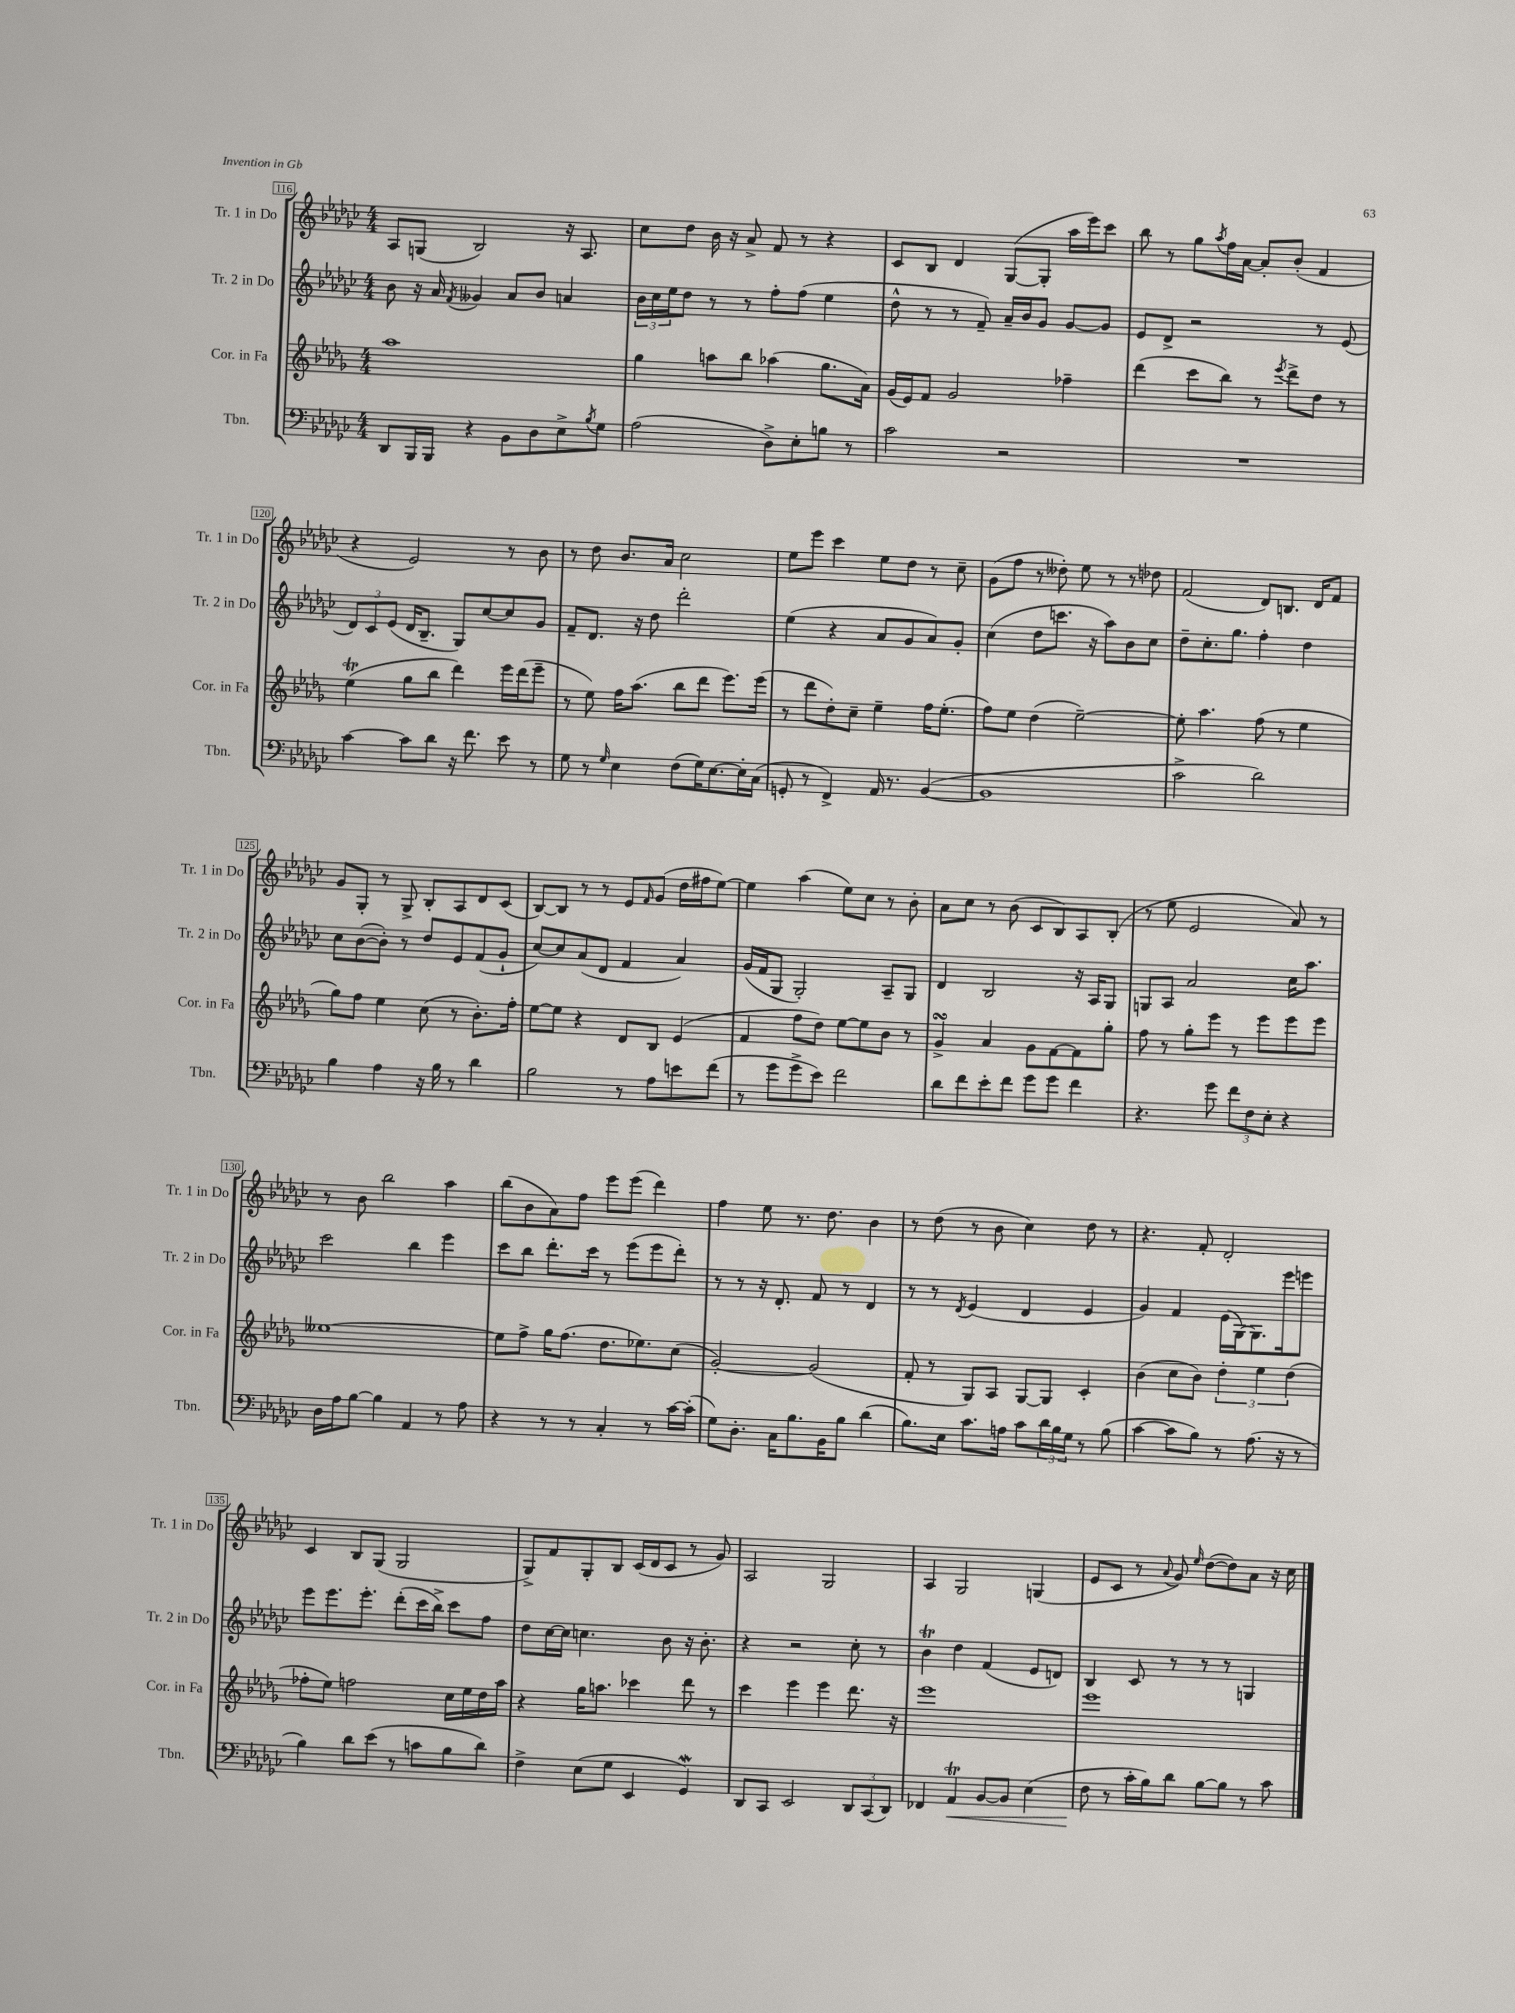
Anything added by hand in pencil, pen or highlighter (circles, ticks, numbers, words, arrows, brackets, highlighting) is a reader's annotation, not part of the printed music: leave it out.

**kern	**dynam	**kern	**kern	**kern
*part4	*part4	*part3	*part2	*part1
*staff4	*staff4	*staff3	*staff2	*staff1
*I"Tbn.	*	*I"Cor. in Fa	*I"Tr. 2 in Do	*I"Tr. 1 in Do
*I'Tbn.	*	*I'Cor. in Fa	*I'Tr. 2 in Do	*I'Tr. 1 in Do
*clefF4	*	*clefG2	*clefG2	*clefG2
*k[b-e-a-d-g-c-]	*	*k[b-e-a-d-g-]	*k[b-e-a-d-g-c-]	*k[b-e-a-d-g-c-]
*M4/4	*	*M4/4	*M4/4	*M4/4
=116	=116	=116	=116	=116
8DD-/L	.	1aa-	8b-\	8A-/L
16BBB-/L	.	.	16r	(8Gn/J
16BBB-/JJ	.	.	16a-/	.
.	.	.	8qf/	.
4r	.	.	4g--X/	2B-/)
8BB-\L	.	.	8a-/L	.
8D-\	.	.	8b-/J	.
8E-^\	.	.	4an/	16r
.	.	.	.	8.A-/
8qB-/	.	.	.	.
8G-\J	.	.	.	.
=117	=117	=117	=117	=117
(2A-\	.	4gg-\	24b-\LL	8cc-\L
.	.	.	24cc-\	.
.	.	.	24ee-\J	.
.	.	.	8dd-\J	8dd-\J
.	.	8aan\L	8r	16b-\
.	.	.	.	16r
.	.	8bb-\J	8r	8a-^/
8D-^\L)	.	(4aa-X\	8ff'\L	8f/
8E-'\	.	.	(8ff\J	8r
8Bn\J	.	8.gg-\L	4ee-\	4r
8r	.	.	.	.
.	.	16a-\Jk)	.	.
=118	=118	=118	=118	=118
2c-\	.	(16g-/LL	8dd-^^\	8c-/L
.	.	16e-/J)	.	.
.	.	8f/J	8r	8B-/J
.	.	2g-/	8r	4d-/
.	.	.	8f~/)	.
2r	.	.	16a-~/LL	([8G-/L
.	.	.	16b-/J	.
.	.	.	8g-/J	8G-'/J]
.	.	4ff-X~\	[8g-/L	16aa-\LL
.	.	.	.	16eee-\J)
.	.	.	8g-/J]	8ccc-\J
=119	=119	=119	=119	=119
1r	.	(4ddd-\	8e-/L	8bb-\
.	.	.	8d-^/J	8r
.	.	8ccc\L	2r	8gg-\L
.	.	.	.	8qaa-/
.	.	8bb-\J)	.	16ff\L
.	.	.	.	[16a-\JJ
.	.	8r	.	8a-'/L]
.	.	8qeee-/	.	.
.	.	8ddd-^\L	.	(8b-'/J
.	.	8dd-\J	8r	4f/
.	.	8r	(8e-/	.
!!LO:LB:g=z
=120	=120	=120	=120	=120
[4c-\	.	(4ee-T\	12d-/L)	4r
.	.	.	12c-/	.
.	.	.	(12e-/J	.
8c-\L]	.	8gg-\L	16d-/KL	2e-/)
.	.	.	8.B-~/J	.
8d-\J	.	8bb-\J	.	.
16r	.	4ddd-\)	8G-/L)	.
8.f\	.	.	.	.
.	.	.	[8cc-/	.
8e-\	.	16eee-\LL	8cc-/]	8r
.	.	(16ddd-\J	.	.
8r	.	8eee-~\J	8g-/J	8b-\
=121	=121	=121	=121	=121
8G-\	.	8r	8f~/L	8r
8r	.	8ee-\)	8.d-/J	8dd-\
16qqG-/	.	.	.	.
4E-\	.	16ff\KL	.	8.b-/L
.	.	(8.aa-\J	16r	.
.	.	.	8dd-\	.
.	.	.	.	16a-/Jk
(8F\L	.	8bb-\L	2ddd-'\	2cc-\
16G-\K)	.	8ddd-\J	.	.
[8.E-\	.	.	.	.
.	.	8.eee-\L)	.	.
16E-'\L]	.	.	.	.
(16C-\JJ	.	(16eee-\Jk	.	.
=122	=122	=122	=122	=122
8GGn'/	.	8r	(4ee-\	8ee-\L
8r	.	8ddd-\L	.	8eee-\J
4FF^/)	.	8dd-'\)	4r	4ccc-\
.	.	8cc~\J	.	.
16AA-/	.	4ee-~\	8a-/L	8ee-\L
8.r	.	.	.	.
.	.	.	8g-/	8dd-\J
([4BB-/	.	16ff\KL	8a-/)	8r
.	.	(8.ee-'\J	.	.
.	.	.	8g-'/J	8cc-~\
=123	=123	=123	=123	=123
1BB-]	.	8ff\L)	(4cc-\	(8g-\L
.	.	8ee-\J	.	8ff\J
.	.	(4dd-\	8dd-\L	8r
.	.	.	8.cccn\J	8dd--X'\)
.	.	[2ee-~\)	.	8ee-\
.	.	.	16r	.
.	.	.	8aa-\L)	8r
.	.	.	8b-\	8r
.	.	.	8cc-\J	8dd-X\
=124	=124	=124	=124	=124
2c-^\	.	8ee-'\]	8dd-~\L	(2f/
.	.	4.aa-\	8.cc-'\	.
.	.	.	8.gg-\J	.
2d-\)	.	(8ff\	4ff'\	8d-/L)
.	.	8r	.	8.Bn/J
.	.	4ee-\	4dd-\	.
.	.	.	.	16d-/KL
.	.	.	.	8f/J
!!LO:LB:g=z
=125	=125	=125	=125	=125
4B-\	.	8gg-\L)	8cc-\L	8g-/L
.	.	8ff\J	([8b-\	8G-'/J
4A-\	.	4ee-\	8b-'\J])	8r
.	.	.	8r	8G-^/
16r	.	(8cc\	8dd-/L	8B-'/L
16B-\	.	.	.	.
8r	.	8r	8e-/	8A-/
4d-\	.	8.b-'\L)	(8f/	8d-/
.	.	.	8g-`/J	(8c-/J
.	.	16ff'\Jk	.	.
=126	=126	=126	=126	=126
2B-\	.	[8ee-\L	[8cc-/L)	[8B-/L)
.	.	8ee-\J]	8cc-/]	8B-/J]
.	.	4r	(8a-/	8r
.	.	.	8d-/J	8r
8r	.	8d-/L	4f/	8e-/L
.	.	.	.	16qqf/
8A-\L	.	8B-/J	.	(8g-/J
8en\	.	(4e-/	4a-/)	16dd-\LL
.	.	.	.	16ff#X\J
(8f\J	.	.	.	[8ee-\J)
=127	=127	=127	=127	=127
8r	.	4f/	(16g-/LL	4ee-\]
.	.	.	16f/J	.
8g-\L	.	.	8G-/J	.
8g-^\	.	8ff\L	2G-'/)	(4aa-\
8e-\J)	.	8dd-\J)	.	.
2f\	.	[8ee-\L	.	8ee-\L)
.	.	8ee-\]	.	8cc-\J
.	.	8b-\J	8A-~/L	8r
.	.	8r	8G-/J	8b-'\
=128	=128	=128	=128	=128
8d-\L	.	4g-sSSs^/	4d-/	8a-\L
8f\	.	.	.	8cc-\J
8e-'\	.	4a-/	2B-/	8r
8f\J	.	.	.	(8b-\
8g-\L	.	8g-\L	.	8c-/L
8g-\J	.	[8f\	.	8B-/)
4f\	.	8f\]	16r	8A-/
.	.	.	16A-/KL	.
.	.	8gg-'\J	8G-/J	(8B-'/J
=129	=129	=129	=129	=129
4.r	.	8ff\	8Gn/L	8r
.	.	8r	8A-/J	8ee-\
.	.	8gg-'\L	2a-/	2e-/
8g-\	.	8eee-\J	.	.
12f\L	.	8r	.	.
12F\	.	.	.	.
.	.	8eee-\L	.	.
12E-'\J	.	.	.	.
4r	.	8eee-\	16cc-\KL	8a-/)
.	.	.	8.aa-\J	.
.	.	8eee-\J	.	8r
!!LO:LB:g=z
=130	=130	=130	=130	=130
16D-\LL	.	[1ee--X	2ccc-\	8r
16A-\J	.	.	.	.
[8B-\J	.	.	.	8b-\
4B-\]	.	.	.	2bb-\
4AA-/	.	.	4bb-\	.
8r	.	.	4eee-\	4aa-\
8A-\	.	.	.	.
=131	=131	=131	=131	=131
4r	.	8ee--\L]	8ccc-\L	(8bb-\L
.	.	8ff^\J	8bb-\J	8b-\
8r	.	16gg-\KL	8.ddd-'\L	8a-\)
.	.	(8.ff\J	.	.
8r	.	.	.	8ff\J
.	.	.	16ccc-\Jk	.
4C-'/	.	8.dd-\L	8r	8eee-\L
.	.	.	(8eee-\L	(8eee-\J
.	.	8.ee-X\)	.	.
8r	.	.	8eee-\	4ddd-\)
[16c-\LL	.	(8cc\J	8ddd-'\J)	.
(16c-'\JJ]	.	.	.	.
=132	=132	=132	=132	=132
8G-\L)	.	[2g-'/)	8r	4ff\
8.D-'\J	.	.	8r	.
.	.	.	16r	8ee-\
16C-\KL	.	.	8.d-'/	.
8.B-\	.	.	.	8.r
.	.	(2g-/]	8f/	.
16BB-\K	.	.	.	8.dd-\
8B-\J	.	.	8r	.
(4d-\	.	.	4d-/	4b-\
=133	=133	=133	=133	=133
8.B-\L)	.	8f'/	8r	8r
.	.	8r	8r	(8dd-\
16E-\Jk	.	.	.	.
.	.	.	8qd-/	.
8.c-\L	.	8G-/L)	(4e-/	8r
.	.	8A-/J	.	8b-\
16An\Jk	.	.	.	.
8c-\L	.	[8G-/L	4d-/	4cc-\)
24d-\L	.	8G-/J]	.	.
24B-\	.	.	.	.
24G-\JJ	.	.	.	.
8r	.	4c'/	4e-/	8dd-\
(8B-\	.	.	.	8r
=134	=134	=134	=134	=134
[4c-\	.	(4b-\	4g-/)	4.r
8c-\L]	.	8cc\L	4f/	.
8B-\J)	.	8b-\J)	.	8f'/
8r	.	6dd-'\	(16e-\LL	2d-'/
.	.	.	[16G-\J)	.
(8.A-\	.	.	8.G-\]	.
.	.	6ee-\	.	.
16r	.	.	16eee-\k	.
.	.	(6dd-\	.	.
8r	.	.	8eeen\J	.
!!LO:LB:g=z
=135	=135	=135	=135	=135
4B-\)	.	8ff-X'\L	8eee-\L	4c-/
.	.	8ee-\J)	8.eee-\	.
8d-\L	.	2ffn\	.	8B-/L
.	.	.	8.eee-'\J	.
(8e-\J	.	.	.	(8G-/J
8r	.	.	(8ddd-'\L	2G-/
8cn\L	.	.	16ccc-\L	.
.	.	.	16bb-^\JJ)	.
8B-\	.	16cc\LL	8ccc-\L	.
.	.	16ee-\	.	.
8d-\J)	.	16dd-\	8ff\J	.
.	.	16aa-\JJ	.	.
=136	=136	=136	=136	=136
4F^\	.	4r	8dd-\L	8G-^/L)
.	.	.	[16cc-\L	8f/
.	.	.	16cc-\JJ]	.
(8E-\L	.	16gg-\KL	4.ccn\	8G-'/
.	.	8.aan\J	.	.
8G-\J	.	.	.	8B-/J
4EE-/	.	4ccc-X\	.	(16c-/LL
.	.	.	.	16d-/J
.	.	.	8b-\	8c-/J
4GG-w/)	.	8ddd-\	16r	8r
.	.	.	8.b-'\	.
.	.	8r	.	8g-/)
=137	=137	=137	=137	=137
8DD-/L	.	4ccc\	4r	2A-/
8CC-/J	.	.	.	.
2EE-/	.	4eee-\	2r	.
.	.	4eee-\	.	2G-/
12DD-/L	.	8.ddd-\	8cc-'\	.
(12CC-/	.	.	.	.
.	.	.	8r	.
12DD-/J)	.	.	.	.
.	.	16r	.	.
=138	=138	=138	=138	=138
4FF-X/	.	1eee-	4b-t\	4A-/
!	!LO:HP:b	!	!	!
4AA-T/	<	.	4dd-\	2G-/
[8BB-/L	.	.	(4f/	.
8BB-/J]	.	.	.	.
(4E-\	.	.	8e-/L	(4Gn/
.	.	.	8dn/J)	.
=139	=139	=139	=139	=139
8F\	.	1eee-	4B-/	8e-/L
8r	[	.	.	8c-/J
16c-'\LL	.	.	8c-/	8r
16B-\J)	.	.	.	.
.	.	.	.	8qqa-/
8d-\J	.	.	8r	8g-/)
.	.	.	.	16qqee-/
[8B-\L	.	.	8r	([8dd-\L
8B-\J]	.	.	8r	8dd-\])
8r	.	.	4Gn/	8a-\J
8c-\	.	.	.	16r
.	.	.	.	16cc-\
==	==	==	==	==
*-	*-	*-	*-	*-
